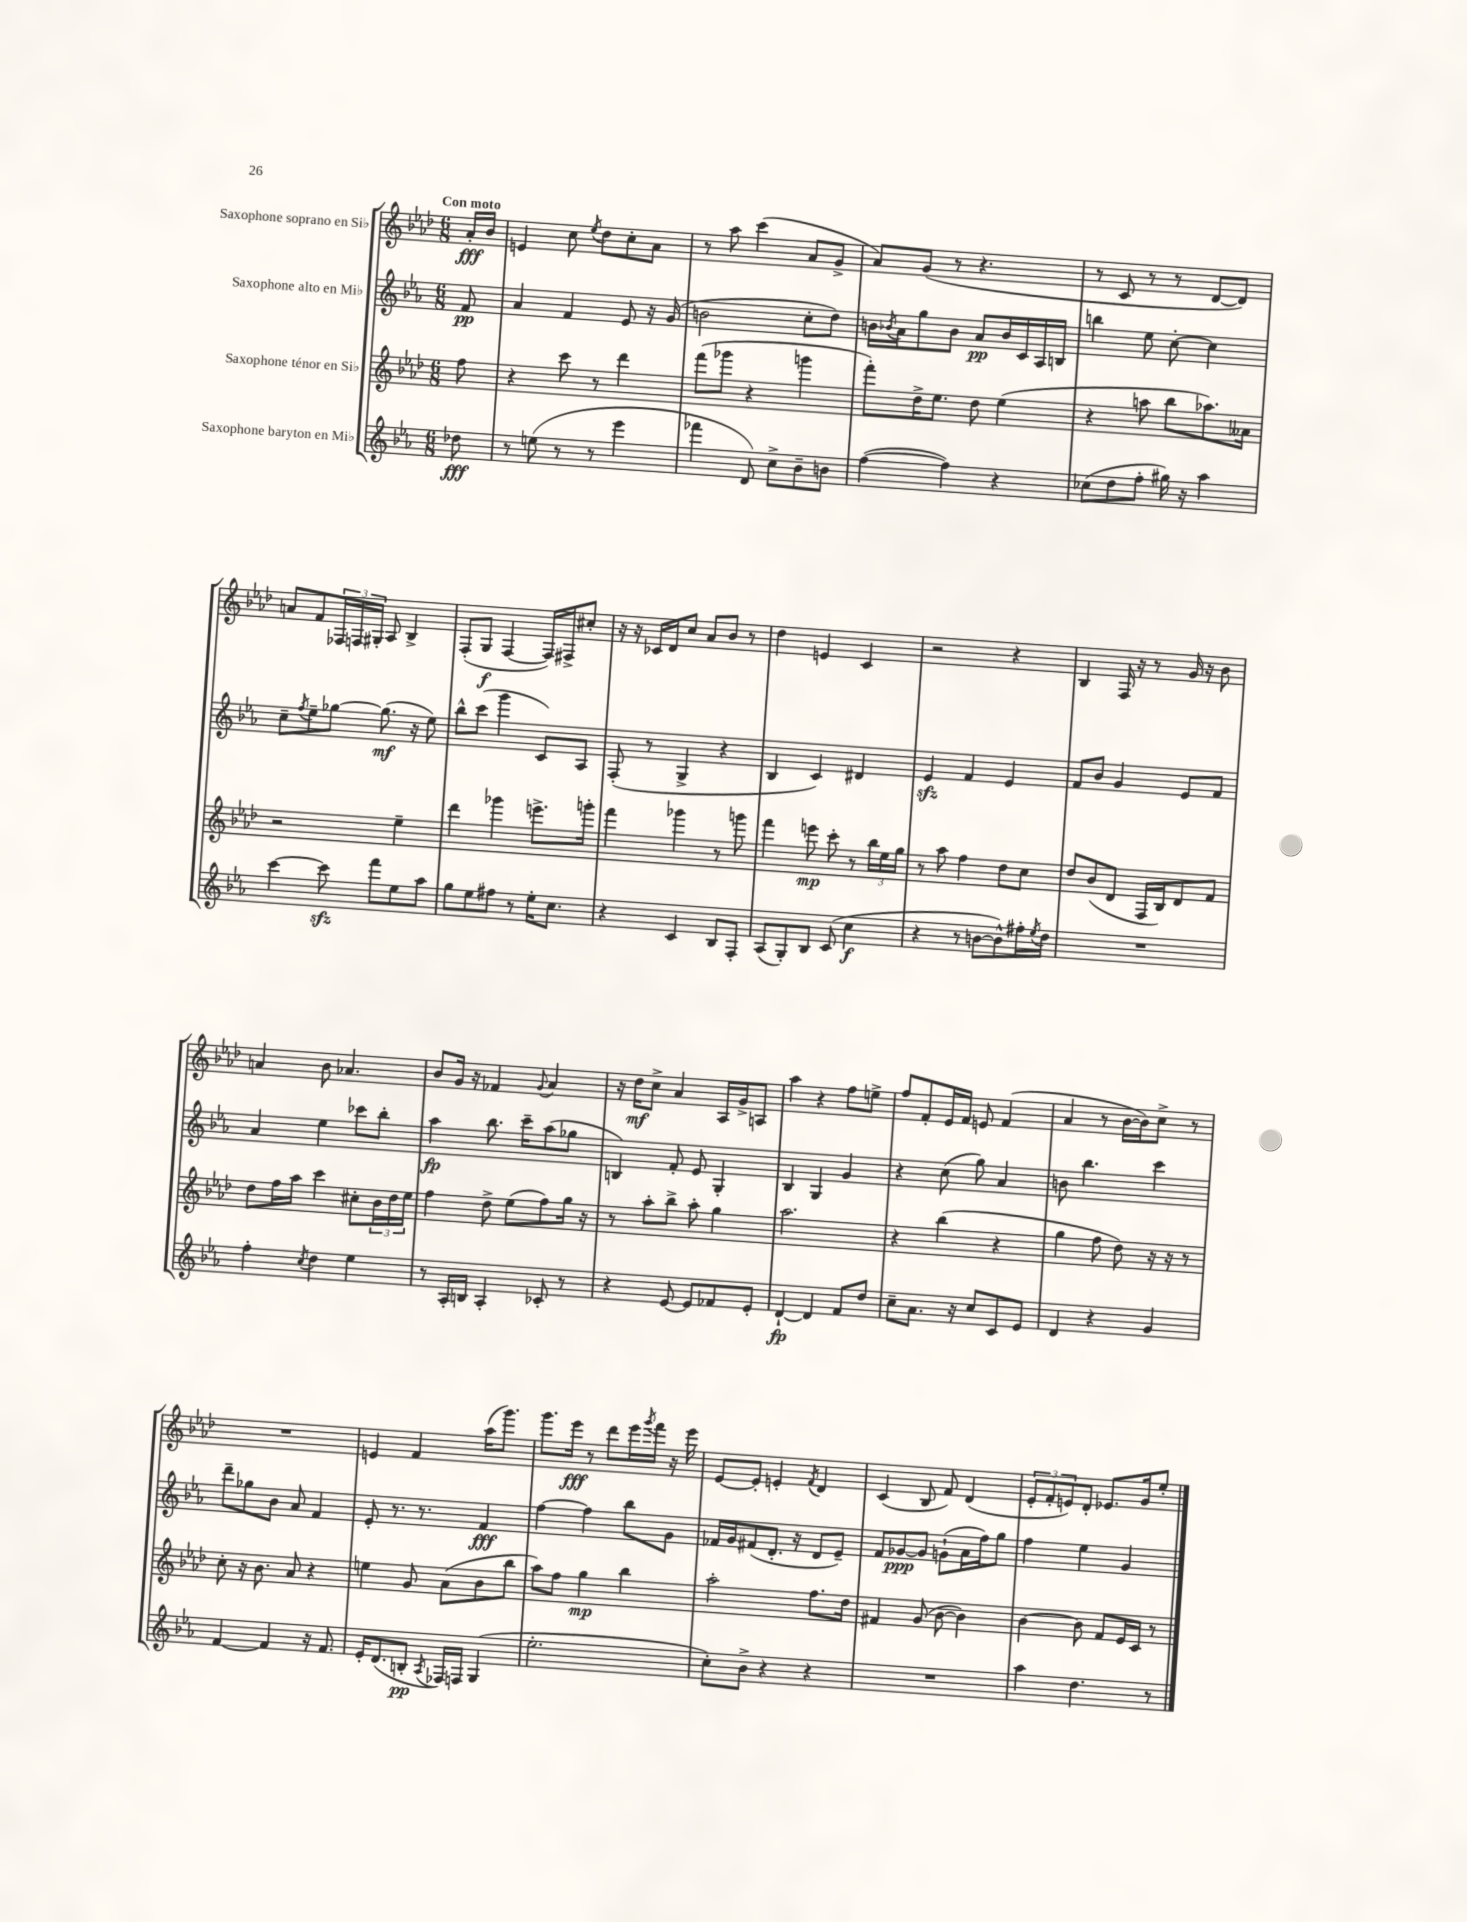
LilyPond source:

<<
\new StaffGroup <<
\new Staff = "s0" \with { instrumentName = "Saxophone soprano en Sib" } {
    \clef treble \key aes \major \numericTimeSignature \time 6/8 \partial 8 \tempo "Con moto"
    aes'16-.\fff bes'16 |
    e'4 c''8 \acciaccatura { ees''8 } des''8 c''8-. aes'8 |
    r8 aes''8 c'''4( aes'8 g'8-> |
    aes'8) g'8( r8 r4. |
    r8 c'8 r8 r8 des'8~ des'8) |
    a'8 f'8 \tuplet 3/2 { fes16 f16 gis16-. } aes8 bes4-> |
    f8-.( g8\f f4~ f16) fis16-> cis''8-. |
    r16 r16 ces'16 des'16 c''8 aes'8 bes'8 r8 |
    des''4 e'4 c'4 |
    r2 r4 |
    bes4 f16 r16 r8 g'16 r16 bes'8 |
    a'4 bes'8 aes'4. |
    bes'8 g'16 r16 fes'4 \appoggiatura { g'8 } aes'4 |
    r16 des''16\mf c''8-> aes'4 aes16 g'16-> a8 |
    aes''4 r4 f''8 e''8-> |
    f''8 f'8-. ees'16 f'16 e'8 f'4( |
    aes'4 r8 bes'16~ bes'16) c''8-> r8 |
    R2. |
    e'4 f'4 aes''16( g'''8.) |
    g'''8. ees'''16\fff r8 des'''8 ees'''16 \acciaccatura { g'''8 } f'''16 r16 ees'''16 |
    ees'8~ ees'8-. e'4-. \acciaccatura { f'8 } des'4 |
    c'4( bes8 f'8) des'4( |
    \tuplet 3/2 { ees'8-. f'8-. e'8) } des'8-. ees'8. g'16 ees''8-. \bar "|." |
}
\new Staff = "s1" \with { instrumentName = "Saxophone alto en Mib" } {
    \clef treble \key ees \major \numericTimeSignature \time 6/8 \partial 8
    f'8\pp |
    aes'4 f'4 ees'8 r16 g'16( |
    b'2 c''8-. d''8) |
    b'16 \acciaccatura { bes'8 } aes'16 g''8 bes'8 aes'8\pp bes'16 c'16 aes16 b16 |
    b''4 ees''8 c''8~-. c''4 |
    c''8-- \acciaccatura { f''8 } ees''8-- ges''8~ ges''8.\mf( r16 ees''8) |
    bes''8-^ c'''8( g'''4 c'8) aes8 |
    f8-.( r8 g4-> r4 |
    bes4 c'4) dis'4 |
    ees'4\sfz f'4 ees'4 |
    f'8 bes'8 g'4 ees'8 f'8 |
    aes'4 ees''4 ces'''8 bes''8-. |
    aes''4\fp bes''8. c'''16-- aes''8( ges''8 |
    b4) f'8-. ees'8 g4-. |
    bes4 g4 g'4 |
    r4 c''8( g''8) aes'4 |
    b'8 bes''4. c'''4 |
    d'''8-- ges''8 bes'8 aes'8 f'4 |
    ees'8-. r8. r8. f'4\fff |
    f''4~ f''4 bes''8 g'8 |
    fes'16 g'16 fis'8( d'8.-. r16 d'8 ees'8--) |
    f'8 ges'8~\ppp ges'8 g'8-!( aes'16 f''16) g''8 |
    f''4 ees''4 g'4 \bar "|." |
}
\new Staff = "s2" \with { instrumentName = "Saxophone ténor en Sib" } {
    \clef treble \key aes \major \numericTimeSignature \time 6/8 \partial 8
    f''8 |
    r4 c'''8 r8 des'''4 |
    f'''8( ges'''8 r4 g'''4 |
    f'''8-.) des''16-> ees''8. des''8 ees''4( |
    r4 a''8 bes''8 aes''8.) aeses'16 |
    r2 ees''4-- |
    des'''4 ges'''4 e'''8.-> g'''16-. |
    f'''4 ges'''4 r8 g'''8 |
    f'''4 e'''8\mp c'''8-. r8 \tuplet 3/2 { bes''16 ees''16 g''16 } |
    r8 aes''8 f''4 des''8 c''8 |
    des''8 bes'8( des'8 f16 bes16) des'8 f'8 |
    des''8 f''16 aes''16 c'''4 cis''8-. \tuplet 3/2 { bes'16 des''16 ees''16 } |
    f''4 des''8-> ees''8( f''8) g''16 r16 |
    r8 aes''8-. bes''8-> aes''8-. g''4 |
    aes''2. |
    r4 bes''4( r4 |
    g''4 f''8 des''8) r16 r16 r8 |
    c''8-. r16 bes'8. aes'8 r4 |
    e''4 g'8 aes'8( bes'8 bes''8 |
    aes''8) f''8 g''4\mp bes''4 |
    aes''2-. f''8. des''16 |
    fis'4 g'8( bes'8~ bes'4) |
    bes'4~ bes'8 f'8 ees'16 c'16 r8 \bar "|." |
}
\new Staff = "s3" \with { instrumentName = "Saxophone baryton en Mib" } {
    \clef treble \key ees \major \numericTimeSignature \time 6/8 \partial 8
    des''8\fff |
    r8 e''8( r8 r8 ees'''4 |
    fes'''4 d'8) c''8-> bes'8-- b'8 |
    f''4~( f''4) r4 |
    ces''8( d''8 f''8-. gis''16) r16 aes''4 |
    c'''4~ c'''8\sfz f'''8 ees''8 aes''8 |
    g''8 ees''8 fis''8 r8 ees''16-. c''8. |
    r4 c'4 bes8 f8-. |
    aes8( g8-.) bes8 c'8( c''4\f |
    r4 r8 b'8~ b'8-^) fis''16-. \acciaccatura { ees''8 } d''16 |
    R2. |
    f''4-. \acciaccatura { c''8 } d''4 ees''4 |
    r8 aes16-. b16 aes4-. ces'8-. r8 |
    r4 ees'8~ ees'8 fes'8 ees'8-. |
    d'4~-!\fp d'4 f'8 d''8 |
    c''8-- aes'8. r16 c''8 c'8 ees'8 |
    d'4 r4 g'4 |
    f'4~ f'4 r16 f'8. |
    ees'16-. d'8.( b8-.\pp \acciaccatura { aes8 } fes16) f16 g4( |
    ees''2.-. |
    c''8-.) bes'8-> r4 r4 |
    R2. |
    aes''4 d''4. r8 \bar "|." |
}
>>
>>
\layout { \context { \Score \remove "Bar_number_engraver" } }
